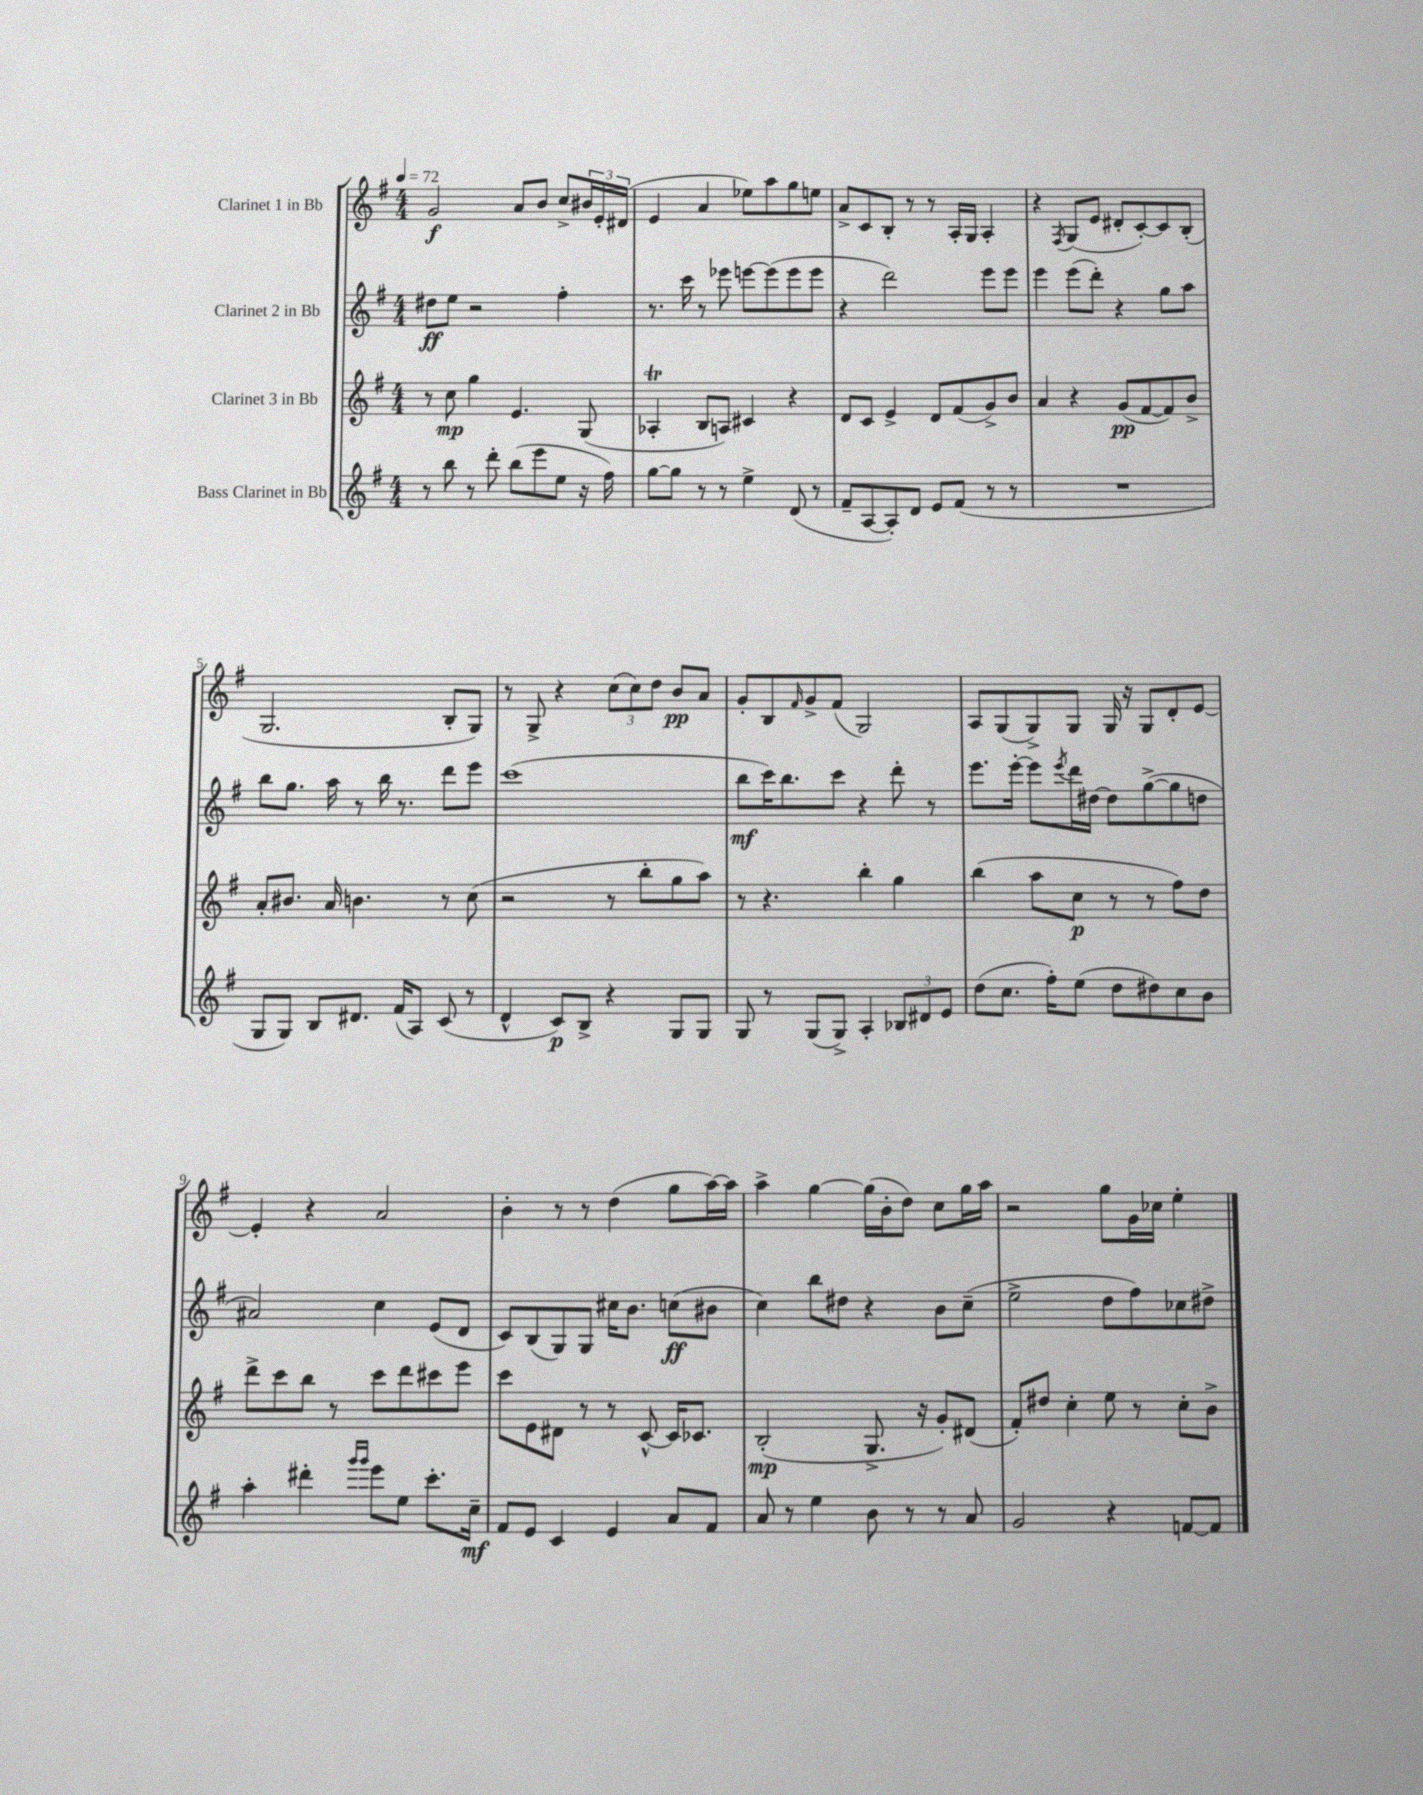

**kern	**kern	**kern	**kern
*staff4	*staff3	*staff2	*staff1
*clefG2	*clefG2	*clefG2	*clefG2
*k[f#]	*k[f#]	*k[f#]	*k[f#]
*M4/4	*M4/4	*M4/4	*M4/4
*MM72	*MM72	*MM72	*MM72
8r	8r	8dd#	2g
8bb	8cc	8ee	.
8r	4gg	2r	.
8ddd'	.	.	.
(8bb	4.e	.	8a
8eee	.	.	8b
8ee	.	4ff#'	8cc^
16r	(8G	.	24b#
.	.	.	24e'
16ff#)	.	.	.
.	.	.	(24d#
=	=	=	=
[8gg	4A-'	8.r	4e
8gg]	.	.	.
.	.	16ccc	.
8r	8B	8r	4a
8r	8A)	8eee-	.
4ee^	4c#	[8eee	8ee-)
.	.	(8eee]	8aa
(8d	4r	8eee	8gg
8r	.	8eee	8ee
=	=	=	=
8f#~	8d	4r	8a^
[8A	8c	.	8c
8A'])	4e^	2ddd)	8B'
8d	.	.	8r
8e	8d	.	8r
(8f#	(8f#	.	16A'
.	.	.	16G
8r	8g^)	8eee	4A'
8r	8b	8eee	.
=	=	=	=
1r	4a	4eee	4r
.	.	.	8qF#
.	4r	(8eee	(8G
.	.	8ddd')	8e
.	(8g	4r	8d#'
.	[8f#	.	[8c')
.	8f#])	8gg	8c]
.	8b^	8aa	(8B'
=	=	=	=
8G	8a'	8bb	2.G
8G)	8.b#	8.gg	.
8B	.	.	.
.	16a	16aa	.
8.d#	4.b	8r	.
.	.	16bb	.
(16f#	.	8.r	.
8A)	.	.	.
(8c	8r	8ddd	8B'
8r	(8cc	8eee	8G)
=	=	=	=
4d^^	2r	(1ccc	8r
.	.	.	8G^
8c)	.	.	4r
8B^	.	.	.
4r	8r	.	(12cc
.	.	.	12cc)
.	8bb'	.	.
.	.	.	12dd
8G	8gg	.	8b
8G	8aa)	.	8a
=	=	=	=
8G	8r	8bb	8g'
8r	4.r	16ccc)	8B
.	.	8.bb	.
.	.	.	16qqf#
(8G	.	.	8g^
8G^)	.	8ccc	(8f#
4A'	4bb'	4r	2G)
12B-	4gg	8ddd'	.
12d#	.	.	.
.	.	8r	.
12e	.	.	.
=	=	=	=
(8dd	(4bb	8.eee	8A
8.cc	.	.	(8G
.	.	[16eee'	.
.	8aa	8eee]	8G^)
16ff#')	.	.	.
.	.	8qeee	.
(8ee	8cc	16ddd	8G
.	.	[16dd#	.
8dd	8r	8dd#]	16G
.	.	.	16r
8dd#)	8r	([8gg^	8G
8cc	8ff#)	8gg]	8d'
8b	8dd	8dd	[8e
=	=	=	=
4aa'	8ddd^	2a#)	4e']
.	8ccc	.	.
4ddd#'	8bb	.	4r
.	8r	.	.
16qqggg	.	.	.
16qqggg	.	.	.
8eee	8ccc	4cc	2a
8ee	8ddd	.	.
8.ccc'	8ccc#	(8e	.
.	8eee	8d	.
16cc~	.	.	.
=	=	=	=
8f#	8ccc	8c)	4b'
8e	8e	(8B	.
4c	8d#	8G)	8r
.	8r	8G	8r
4e	8r	16cc#	(4dd
.	.	8.b	.
.	[8c^^	.	.
8a	16c]	(8cc	8gg
.	8.c-	.	.
8f#	.	8b#	[16aa)
.	.	.	16aa]
=	=	=	=
8a	(2B'	4cc)	4aa^
8r	.	.	.
4ee	.	8bb	[4gg
.	.	8dd#	.
8b	8.G^	4r	(16gg]
.	.	.	16b'
8r	.	.	8dd)
.	16r	.	.
8r	8g')	8b	8cc
8a	(8d#	(8cc~	16gg
.	.	.	16aa
=	=	=	=
2g	8f#')	2ee^	2r
.	8dd#	.	.
.	4cc'	.	.
4r	8ee	8dd	8gg
.	8r	8ff#)	16g
.	.	.	16cc-
[8f	8cc'	8cc-	4ee'
8f]	8b^	8dd#^	.
==	==	==	==
*-	*-	*-	*-
